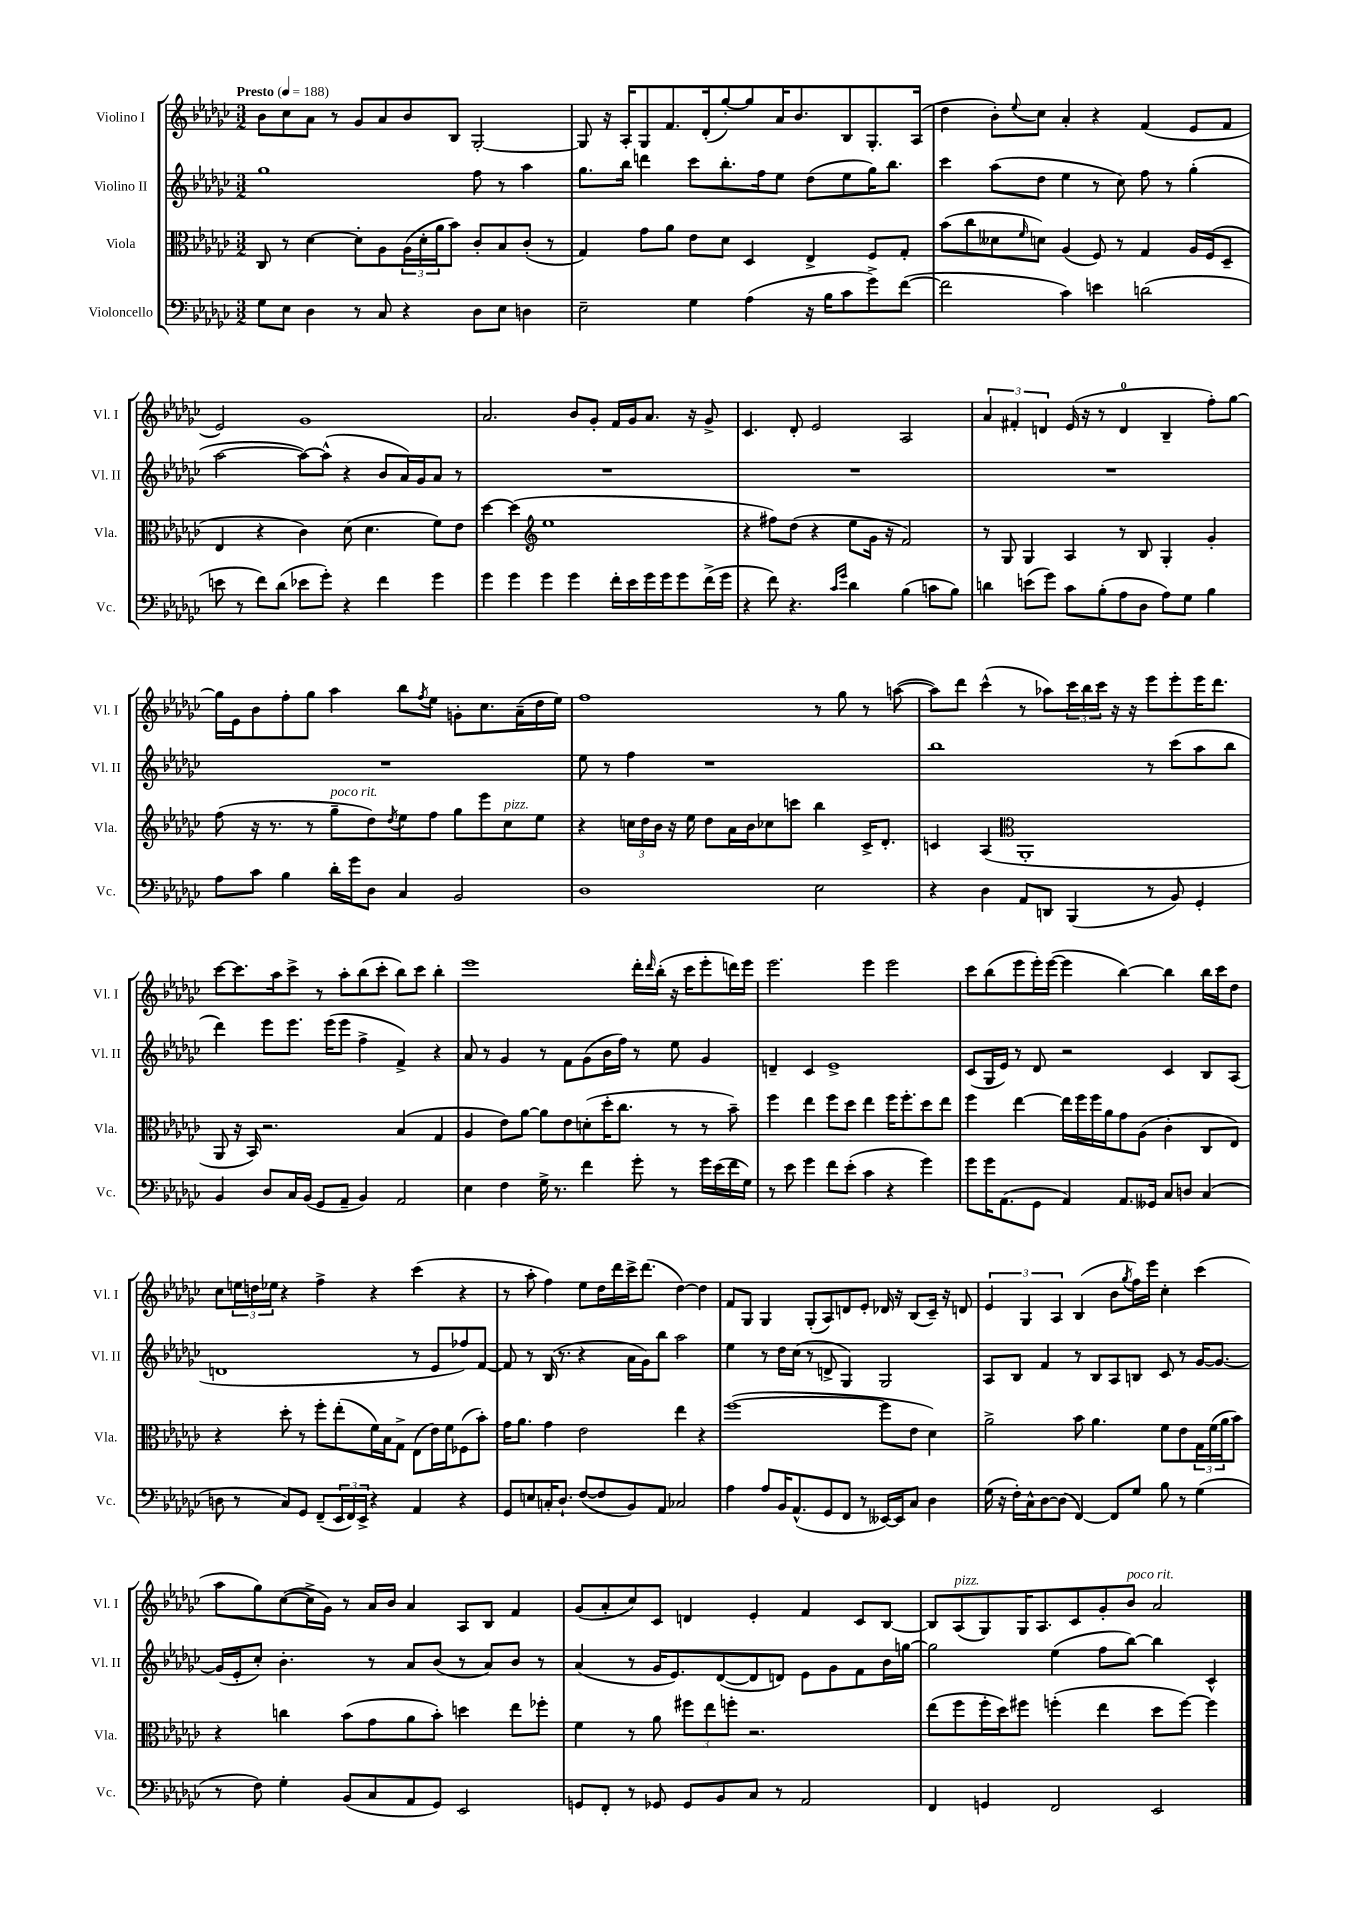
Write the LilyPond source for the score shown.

<<
\new StaffGroup <<
\new Staff = "s0" \with { instrumentName = "Violino I" shortInstrumentName = "Vl. I" } {
    \clef treble \key ges \major \numericTimeSignature \time 3/2 \tempo "Presto" 4 = 188
    bes'8 ces''8 aes'8 r8 ges'8 aes'8 bes'8 bes8 ges2~-. |
    ges8 r16 aes16-. ges8 f'8. des'16-.( ges''8~-.) ges''8 aes'16 bes'8. bes8 ges8.-. aes16( |
    des''4 bes'8-.) \appoggiatura { ees''8 } ces''8 aes'4-. r4 f'4( ees'8 f'8 |
    ees'2) ges'1 |
    aes'2. bes'8 ges'8-. f'16 ges'16 aes'8. r16 ges'8-> |
    ces'4. des'8-. ees'2 aes2 |
    \tuplet 3/2 { aes'4 fis'4-. d'4 } ees'16( r16 r8 d'4-0 bes4-- f''8-.) ges''8~ |
    ges''16 ees'16 bes'8 f''8-. ges''8 aes''4 bes''8 \acciaccatura { f''8 } ees''8 g'8-. ces''8. aes'16--( des''16 ees''16) |
    f''1 r8 ges''8 r8 a''8~( |
    a''8) des'''8 ces'''4-^( r8 aes''8) \tuplet 3/2 { ces'''16 bes''16 ces'''16 } r16 r16 ees'''8 ees'''8-. ees'''16 des'''8. |
    ces'''8~ ces'''8. aes''16 ces'''8-> r8 aes''8-. bes''8( ces'''8-. bes''8) ces'''8 bes''4-. |
    ees'''1 des'''16-. \grace { des'''16 } bes''16-.( r16 ces'''16 ees'''8-. d'''16) ees'''16 |
    ees'''2. ees'''4 ees'''2 |
    ces'''8 bes''8( ees'''8 ees'''16-.) ees'''16~( ees'''4 bes''4~) bes''4 bes''16 ces'''16 des''8 |
    ces''8 \tuplet 3/2 { e''16 d''16 ees''16 } r4 f''4-> r4 ces'''4( r4 |
    r8 aes''8-. f''4) ees''8 des''16 des'''16 ces'''16-> des'''8.( des''4~) des''4 |
    f'8 ges8 ges4 ges8-.( aes8) d'8 ees'8-. des'16 r16 bes8( ces'16--) r16 d'8 |
    \tuplet 3/2 { ees'4 ges4 aes4 } bes4( bes'8 \acciaccatura { ges''8 } f''16) ees'''16 ces''4-. ces'''4( |
    aes''8 ges''8) ces''8~( ces''16-> ges'16) r8 aes'16 bes'16 aes'4 aes8 bes8 f'4 |
    ges'8( aes'8-. ces''8) ces'8 d'4 ees'4-. f'4 ces'8 bes8~ |
    bes8 aes8^\markup { \italic "pizz." }( ges8) ges16 aes8. ces'8 ges'8-. bes'8^\markup { \italic "poco rit." } aes'2 \bar "|." |
}
\new Staff = "s1" \with { instrumentName = "Violino II" shortInstrumentName = "Vl. II" } {
    \clef treble \key ges \major \numericTimeSignature \time 3/2
    ges''1 f''8 r8 aes''4 |
    ges''8. bes''16 d'''4 ces'''8 bes''8.-. f''16 ees''8 des''8( ees''8 ges''16) bes''8. |
    ces'''4 aes''8( des''8 ees''4 r8 ces''8) f''8 r8 ges''4-.( |
    aes''2~ aes''8~) aes''8-^( r4 bes'8 aes'16) ges'16 aes'8 r8 |
    R1. |
    R1. |
    R1. |
    R1. |
    ees''8 r8 f''4 r1 |
    bes''1 r8 ces'''8( aes''8 bes''8 |
    des'''4) ees'''8 ees'''8. ees'''16( ees'''8 f''4-> f'4->) r4 |
    aes'8 r8 ges'4 r8 f'8 ges'8( bes'16 f''16) r8 ees''8 ges'4 |
    d'4-- ces'4 ees'1-> |
    ces'8( ges16 ees'16) r8 des'8 r2 ces'4 bes8 aes8( |
    d'1 r8 ees'8 fes''8) f'8~ |
    f'8 r8 bes16( r8. r4 aes'16 ges'16) bes''8 aes''2 |
    ees''4 r8 des''16 ces''16( r8 d'8-> ges4) ges2 |
    aes8 bes8 f'4 r8 bes8 aes8 b8 ces'8 r8 ges'16~ ges'8.~ |
    ges'16( ees'16-. ces''8-.) bes'4.-. r8 aes'8 bes'8( r8 aes'8) bes'8 r8 |
    aes'4( r8 ges'16 ees'8.) des'8~( des'8 d'8) ees'8 ges'8 f'8 bes'16 g''16~ |
    g''2 ees''4( f''8 bes''8~) bes''4 ces'4-^ \bar "|." |
}
\new Staff = "s2" \with { instrumentName = "Viola" shortInstrumentName = "Vla." } {
    \clef alto \key ges \major \numericTimeSignature \time 3/2
    ces8 r8 des'4~ des'8-. aes8 \tuplet 3/2 { aes16( des'16-. aes'16 } bes'8) ces'8-. bes8 ces'8-.( r8 |
    ges4) ges'8 aes'8 ees'8 des'8 des4 ees4-> f8 ges8-. |
    bes'8( ces''8 deses'8 \grace { f'16 } d'8) aes4( f8) r8 ges4 aes16 f16( des8-- |
    ees4 r4 ces'4) des'8( des'4. f'8) ees'8 |
    des''4~ des''4( \clef treble ees''1 |
    r4 fis''8) des''8( r4 ees''8 ges'16 r16 f'2) |
    r8 ges8 ges4 aes4 r8 bes8 ges4-. ges'4-. |
    f''8( r16 r8. r8 ges''8--^\markup { \italic "poco rit." } des''8) \acciaccatura { des''8 } ees''8 f''8 ges''8 ees'''8 ces''8^\markup { \italic "pizz." } ees''8 |
    r4 \tuplet 3/2 { c''16 des''16 bes'16 } r16 ees''16 des''8 aes'16 bes'16 ces''8 c'''8 bes''4 ces'16-> des'8.-. |
    c'4 aes4( \clef alto aes,1-. |
    aes,8 r16 bes,16) r2. bes4( ges4 |
    aes4 ees'8) aes'8~ aes'8 ees'8 d'8-.( des''16-. ces''8. r8 r8 bes'8--) |
    f''4 ees''4 f''8 des''8 ees''4 f''16 f''8.-. des''8 ees''8 |
    f''4 ees''4~ ees''16 f''16 f''16 aes'16 ges'8 aes8( ces'4-. ces8 ees8) |
    r4 des''8-. r8 f''8-. ees''8-.( f'16) bes16 ges8-> ees8( ees'16) f'16 fes8( bes'8-.) |
    ges'16 aes'8. ges'4 ees'2 ees''4 r4 |
    f''1~( f''8 ees'8 des'4) |
    aes'2-> bes'8 aes'4. f'8 ees'8 \tuplet 3/2 { ges16 f'16( aes'16 } bes'8) |
    r4 c''4 bes'8( ges'8 aes'8 bes'8-.) d''4 ees''8 fes''8-. |
    f'4 r8 aes'8 \tuplet 3/2 { fis''8 ees''8 f''8-. } r2. |
    ees''8( f''8 f''16-. des''16) fis''8 f''4-.( ees''4 des''8 f''8~) f''4 \bar "|." |
}
\new Staff = "s3" \with { instrumentName = "Violoncello" shortInstrumentName = "Vc." } {
    \clef bass \key ges \major \numericTimeSignature \time 3/2
    ges8 ees8 des4 r8 ces8 r4 des8 ees8 d4 |
    ees2-- ges4 aes4( r16 bes16 ces'8 ges'8->) f'8~( |
    f'2 ces'4) e'4 d'2( |
    e'8 r8 f'8) des'8( ees'8 ges'8-.) r4 f'4 ges'4 |
    ges'4 ges'4 ges'4 ges'4 f'16-. ees'16 ges'16 ges'16 ges'8 f'16->( ges'16 |
    r4 f'8) r4. \grace { ces'16 ges'16 } des'4 bes4( c'8 bes8) |
    d'4 e'8( ges'8) ces'8 bes8-.( aes8 des8 aes8) ges8 bes4 |
    aes8 ces'8 bes4 des'16-. ges'16 des8 ces4 bes,2 |
    des1 ees2 |
    r4 des4 aes,8 d,8 bes,,4( r8 bes,8) ges,4-. |
    bes,4 des8 ces16 bes,16( ges,8 aes,8-- bes,4) aes,2 |
    ees4 f4 ges16-> r8. f'4 ges'8-. r8 ges'16 ees'16( f'16 ges16) |
    r8 ees'8 ges'4 f'8 ees'8-.( ces'4 r4 ges'4) |
    ges'8 ges'16 aes,8.( ges,8 aes,4) aes,8. geses,16 ces8 d8 ces4( |
    d8 r8 ces8) ges,8 f,8--( \tuplet 3/2 { ees,16 f,16) ees,16-> } r4 aes,4 r4 |
    ges,8 e8 c16-. des8.-! f8~( f8 bes,8) aes,8 ces2 |
    aes4 aes8 bes,16 aes,8.-^( ges,8 f,8 r8 eeses,16~) eeses,16 ces8 des4 |
    ges16( r16 f16-.) ces16-^ des8~ des8( f,4~) f,8 ges8 bes8 r8 ges4( |
    r8 f8) ges4-. bes,8( ces8 aes,8 ges,8) ees,2 |
    g,8 f,8-. r8 ges,8 ges,8 bes,8 ces8 r8 aes,2 |
    f,4 g,4 f,2 ees,2 \bar "|." |
}
>>
>>
\layout { \context { \Score \remove "Bar_number_engraver" } }
